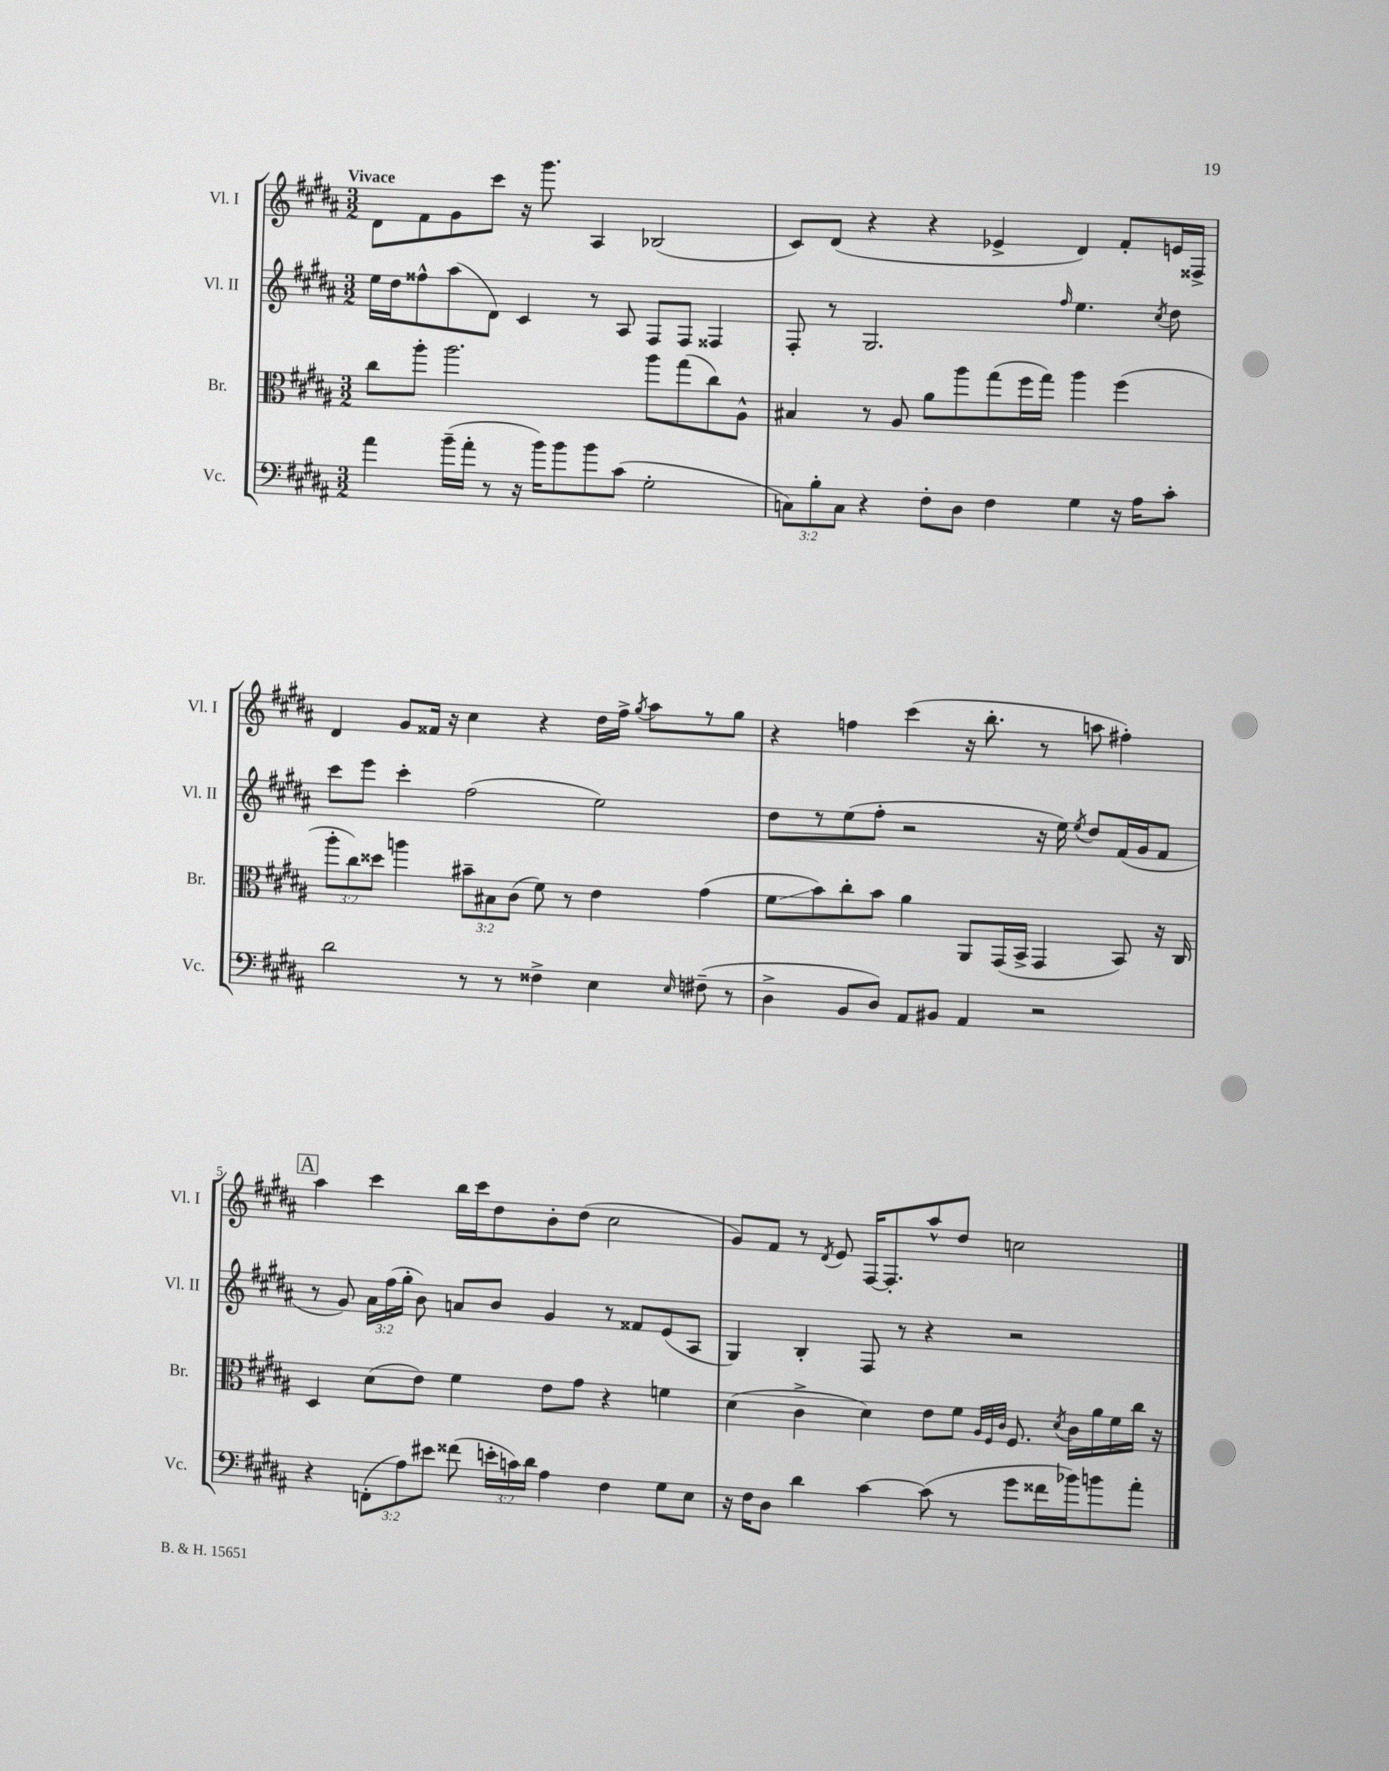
<<
\new StaffGroup <<
\new Staff = "s0" \with { instrumentName = "Vl. I" shortInstrumentName = "Vl. I" } {
    \clef treble \key b \major \numericTimeSignature \time 3/2 \tempo "Vivace"
    \autoBeamOff dis'8[ fis'8 gis'8 cis'''8] r16 gis'''8. ais4 bes2( |
    cis'8[) dis'8]( r4 r4 ees'4-> dis'4) fis'8[-. e'16 fisis16]-> |
    dis'4 gis'8[ fisis'16] r16 cis''4 r4 dis''16[ fis''16]-> \acciaccatura { gis''8 } ais''8[ r8 gis''8] |
    r4 f''4 cis'''4( r16 b''8.-. r8 a''8 fis''4-.) |
    \mark \markup { \box "A" } ais''4 cis'''4 b''16[ cis'''16 dis''8 b'8-. dis''8]( cis''2 |
    gis'8[) fis'8] r8 \acciaccatura { dis'8 } e'8 fis16[~ fis8.-. ais''8-^ dis''8] c''2 \bar "|." |
}
\new Staff = "s1" \with { instrumentName = "Vl. II" shortInstrumentName = "Vl. II" } {
    \clef treble \key b \major \numericTimeSignature \time 3/2 \override Staff.TupletNumber.text = #tuplet-number::calc-fraction-text
    \autoBeamOff e''16[ dis''16 fisis''8-^ ais''8( dis'8]) cis'4 r8 ais8 fis8[ fis8] fisis4 |
    fis8-. r8 gis2. \grace { fis''16 } e''4. \acciaccatura { cis''8 } dis''8 |
    cis'''8[ e'''8] cis'''4-. fis''2( e''2) |
    dis''8[ r8 e''8( fis''8]-. r2 r16 e''16) \acciaccatura { e''8 } dis''8[ fis'16( gis'16 fis'8] |
    \mark \markup { \box "A" } r8 gis'8) \tuplet 3/2 { ais'16[ fis''16( gis''16]-. } b'8) a'8[ b'8] gis'4 r8 fisis'8[ e'8( ais8] |
    gis4) b4-. fis8 r8 r4 r2 \bar "|." |
}
\new Staff = "s2" \with { instrumentName = "Br." shortInstrumentName = "Br." } {
    \clef alto \key b \major \numericTimeSignature \time 3/2 \override Staff.TupletNumber.text = #tuplet-number::calc-fraction-text
    \autoBeamOff cis''8[ ais''8]-. ais''2. ais''8[ gis''8( cis''8) ais8]-^ |
    bis4 r8 ais8 ais'8[ ais''8 gis''8( fis''16 gis''16]) ais''4 fis''4( |
    \tuplet 3/2 { ais''8[-. cis''8) disis''8] } a''4 \tuplet 3/2 { bis'8[-- bis8 cis'8]( } fis'8) r8 e'4 gis'4( |
    fis'8[\glissando b'8) cis''8-. b'8] ais'4 ais,8[ gis,16( b,16]-> gis,4 b,8) r16 cis16 |
    \mark \markup { \box "A" } dis4 dis'8[( e'8]) fis'4 e'8[ gis'8] r4 f'4 |
    dis'4( cis'4-> dis'4) e'8[ fis'8] \grace { ais32[ fis32 cis'32] } fis8. \acciaccatura { dis'8 } cis'16[ ais'16 fis'16 cis''16] r16 \bar "|." |
}
\new Staff = "s3" \with { instrumentName = "Vc." shortInstrumentName = "Vc." } {
    \clef bass \key b \major \numericTimeSignature \time 3/2 \override Staff.TupletNumber.text = #tuplet-number::calc-fraction-text
    \autoBeamOff ais'4 b'16[--( ais'16]-. r8 r16 b'16[) b'8 b'8 cis'8]( gis2-. |
    \tuplet 3/2 { c8[) b8-. c8] } r4 fis8[-. dis8] fis4 gis4 r16 ais16[ cis'8]-. |
    dis'2 r8 r8 fisis4-> e4 \grace { e16 } fis8--( r8 |
    dis4-> b,8[ dis8]) ais,8[ bis,8] ais,4 r2 |
    \mark \markup { \box "A" } r4 \tuplet 3/2 { f,8[-.( ais8) eis'8] } fisis'8( \tuplet 3/2 { e'16[-. c'16) dis'16] } ais4 fis4 gis8[ e8] |
    r16 fis16[ dis8] dis'4 cis'4~ cis'8( r8 gis'8[ fisis'16 bes'16) b'8 ais'8]-. \bar "|." |
}
>>
>>
\layout { \context { \Score \override BarNumber.break-visibility = ##(#f #t #t) barNumberVisibility = #(every-nth-bar-number-visible 5) } }
